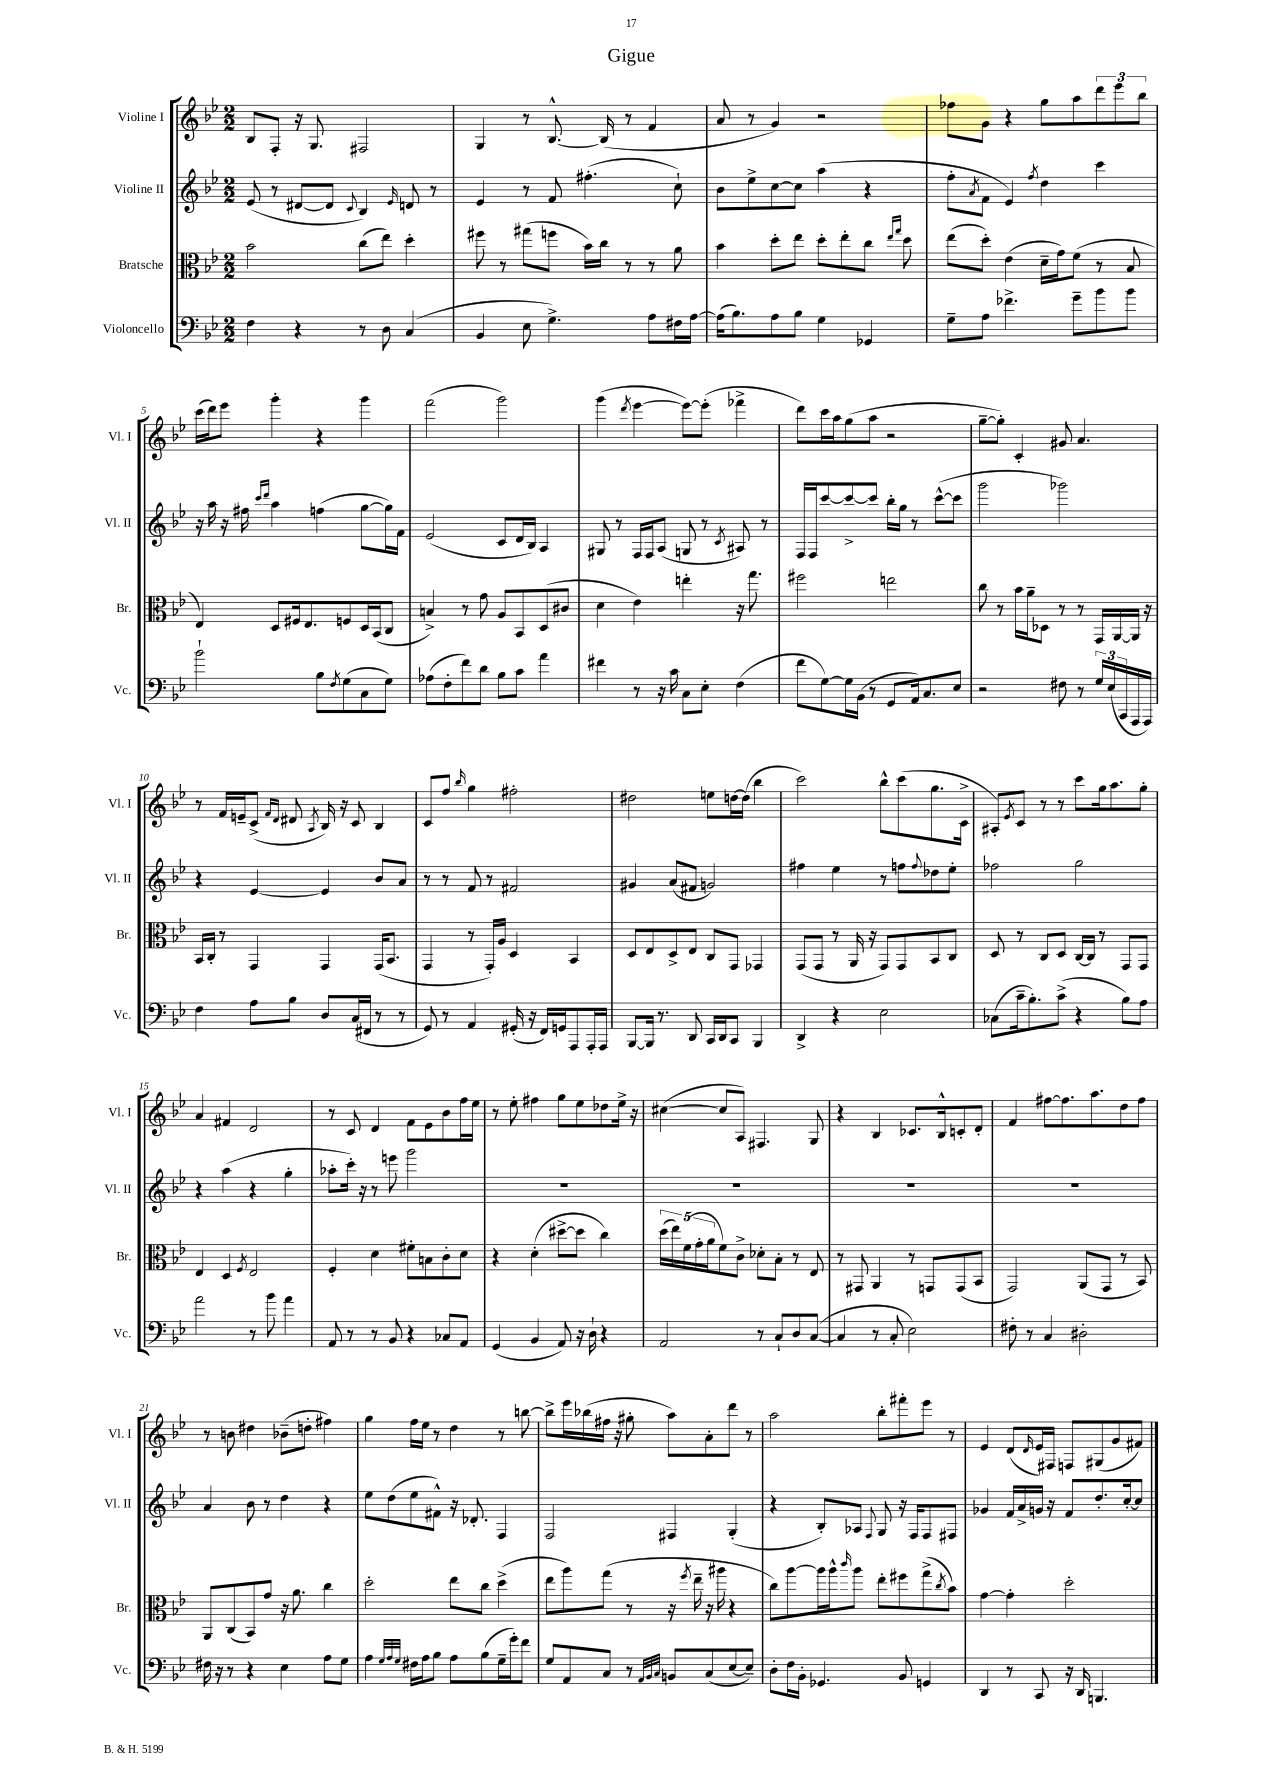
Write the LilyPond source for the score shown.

\header { title = "Gigue" }
<<
\new StaffGroup <<
\new Staff = "s0" \with { instrumentName = "Violine I" shortInstrumentName = "Vl. I" } {
    \clef treble \key bes \major \numericTimeSignature \time 2/2
    bes8 f8-. r16 g8. fis2 |
    g4 r8 bes8.~-^ bes16( r8 f'4 |
    a'8 r8 g'4) r2 |
    fes''8 g'8 r4 g''8 a''8 \tuplet 3/2 { d'''8 ees'''8 bes''8 } |
    c'''16( d'''16) ees'''8 g'''4-. r4 g'''4 |
    f'''2( g'''2) |
    g'''4( \acciaccatura { d'''8 } ees'''4~ ees'''8~) ees'''8-.( fes'''4-> |
    d'''8) c'''16 a''16 g''8( a''8 r2 |
    g''8~-- g''8-.) c'4-. gis'8 a'4. |
    r8 f'16 e'16-- c'8->( \grace { f'16 d'16 } dis'8 \acciaccatura { a8 } bes16) r16 c'8 bes4 |
    c'8 f''8 \grace { bes''16 } g''4 fis''2-. |
    dis''2 e''8 d''16~ d''16( bes''4 |
    c'''2) bes''8-^ c'''8( g''8. c'16-> |
    ais8-.) \acciaccatura { ees'8 } c'8 r8 r8 c'''8 g''16 a''8. g''8-. |
    a'4 fis'4 d'2 |
    r8 c'8 d'4 f'8 ees'8 bes'8 f''16 ees''16 |
    r8 ees''8-. fis''4 g''8 ees''8 des''8 ees''16-> r16 |
    cis''4~( cis''8 a8) fis4. g8 |
    r4 bes4 ces'8. bes16-^ c'8-. d'8-. |
    f'4 fis''8~ fis''8. a''8. d''8 fis''8 |
    r8 b'8 dis''4 bes'8--( d''8-. fis''4) |
    g''4 f''16 ees''16 r8 d''4 r8 b''8~ |
    b''8-> ees'''16 bes''16( fis''16 r16 gis''8-. a''8) a'8-. d'''8 r8 |
    a''2 bes''8-. fis'''8-. ees'''8 r8 |
    ees'4 d'8( \grace { d'16 } ees'16) fis16 f8 gis8( g'8 fis'8) \bar "|." |
}
\new Staff = "s1" \with { instrumentName = "Violine II" shortInstrumentName = "Vl. II" } {
    \clef treble \key bes \major \numericTimeSignature \time 2/2
    ees'8( r8 dis'8~ dis'8 \appoggiatura { c'8 } bes4) \grace { ees'16 } d'8 r8 |
    ees'4 r8 f'8 fis''4.-.( c''8-!) |
    bes'8 ees''8-> c''8~ c''8 a''4( r4 |
    f''8-. \acciaccatura { a'8 } f'8 ees'4) \acciaccatura { f''8 } d''4 c'''4 |
    r16 a''16 r16 fis''16 \grace { c'''16 d'''16 } a''4 f''4( g''8~ g''16) f'16 |
    ees'2( c'8 d'16 bes16) a4 |
    gis8 r8 f16 f16 a8( g8 r8 \acciaccatura { c'8 } ais8) r8 |
    f16 f16 c'''8~ c'''8~-> c'''8 bes''16-. g''16 r8 c'''8~-^( c'''8 |
    g'''2 ges'''2) |
    r4 ees'4~ ees'4 bes'8 a'8 |
    r8 r8 f'8 r8 fis'2 |
    gis'4 a'8( fis'8 g'2) |
    fis''4 ees''4 r8 f''8 \appoggiatura { f''8 } des''8 ees''8-. |
    fes''2 g''2 |
    r4 a''4( r4 g''4-. |
    aes''8-. c'''16-.) r16 r8 e'''8 g'''2 |
    R1 |
    R1 |
    R1 |
    R1 |
    a'4 bes'8 r8 d''4 r4 |
    ees''8 d''8( ees''8 fis'8-^) r16 des'8.-. f4 |
    f2 fis4 g4-.( |
    r4 bes8-.) aes8 \appoggiatura { f8 } g8 r16 f16 f8 fis8 |
    ges'4 f'16 a'16-> g'16 r16 f'8 d''8.-. c''16~-. c''8 \bar "|." |
}
\new Staff = "s2" \with { instrumentName = "Bratsche" shortInstrumentName = "Br." } {
    \clef alto \key bes \major \numericTimeSignature \time 2/2
    bes'2 c''8( ees''8) d''4-. |
    fis''8 r8 gis''8( f''8 bes'16) c''16 r8 r8 a'8 |
    bes'4 d''8-. ees''8 d''8-. ees''8-. c''8 \grace { ees''16 g''16 } d''8 |
    ees''8( d''8-.) ees'4( d'16-- g'16) f'8( r8 bes8 |
    ees4) d8 fis16 ees8. f8 d16 bes,16( c8 |
    b4->) r8 g'8 a8 bes,8 d8( cis'8 |
    d'4 ees'4) e''4-. r16 g''8. |
    fis''2 e''2 |
    c''8 r8 bes'16 a'16-- des8 r8 r8 g,16 a,16~ a,16 r16 |
    bes,16 c16-. r8 g,4 g,4 g,16( bes,8. |
    g,4 r8 g,16-.) a16 d4 bes,4 |
    d8 ees8 d8-> ees8 c8 g,8 ges,4 |
    g,8( g,8 r8 a,16 r16 g,8) g,8 bes,8 c8 |
    d8 r8 c8 d8 c16~ c16 r8 g,8 g,8 |
    ees4 d4 \acciaccatura { f8 } ees2 |
    f4-. d'4 fis'8-. b8 c'8-. d'8 |
    r4 d'4-.( dis''8~-> dis''8 c''4) |
    \tuplet 5/4 { d''16( ees''16) f'16( g'16-. a'16 } f'8) c'8-> des'8-. bes8-. r8 ees8 |
    r8 gis,8 a,4 r8 g,8 g,8( bes,8 |
    g,2) a,8( g,8 r8 bes,8) |
    a,8 c8( bes,8) g'8 r16 a'8. c''4 |
    d''2-. ees''8 c''8 d''4->( |
    ees''8 a''8) g''8( r8 r16 \acciaccatura { f''8 } ees''16-- r16 ais''16 r4 |
    c''8) a''8~ a''16 a''16-^ \grace { c'''16 } a''8 ees''8-. fis''8 g''8->( \acciaccatura { c''8 } bes'8) |
    g'4~ g'4-. d''2-. \bar "|." |
}
\new Staff = "s3" \with { instrumentName = "Violoncello" shortInstrumentName = "Vc." } {
    \clef bass \key bes \major \numericTimeSignature \time 2/2
    f4 r4 r8 d8 c4( |
    bes,4 ees8 g4.->) a8 fis16 a16~ |
    a16( bes8.) a8 bes8 g4 ges,4 |
    g8-- a8 fes'4.-> g'8-- bes'8 bes'8 |
    bes'2-! bes8 \acciaccatura { f8 } g8( c8 g8) |
    aes8( f8-. f'8) d'8 bes8 c'8 a'4 |
    fis'4 r8 r16 c'16 c8 ees8-. f4( |
    f'8 g8~) g16 bes,16( r8 g,8 a,16) c8. ees8 |
    r2 fis8 r8 \tuplet 3/2 { g16 ees16( c,16 } a,,16 a,,16) |
    f4 a8 bes8 d8 c16( fis,16 r8 r8 |
    g,8) r8 a,4 gis,16-.( r16 f,16) g,16 a,,8 a,,16-. a,,16 |
    bes,,8~ bes,,16 r8. d,8 c,16 d,16 c,8 bes,,4 |
    d,4-> r4 ees2 |
    ces8( c'16-- bes8.-.) c'8->( r4 bes8) a8 |
    a'2 r8 bes'8 a'4 |
    a,8 r8 r8 bes,8 r4 ces8 a,8 |
    g,4( bes,4 a,8) r16 d16-! r4 |
    a,2 r8 c8-! d8 c8~( |
    c4 r8 c8-. ees2) |
    fis8-. r8 c4 dis2-. |
    fis16 r16 r8 r4 ees4 a8 g8 |
    a4 \grace { g32 a32 g32 } fis16 a16 bes8 a8 bes8( g16-- g'16-.) f'8 |
    g8 a,8 c8 r8 \grace { a,32 bes,32 c32 } b,8 c8( ees8~ ees8--) |
    d8-. f16 bes,16-. ges,4. bes,8 g,4 |
    d,4 r8 c,8 r16 d,16 b,,4. \bar "|." |
}
>>
>>
